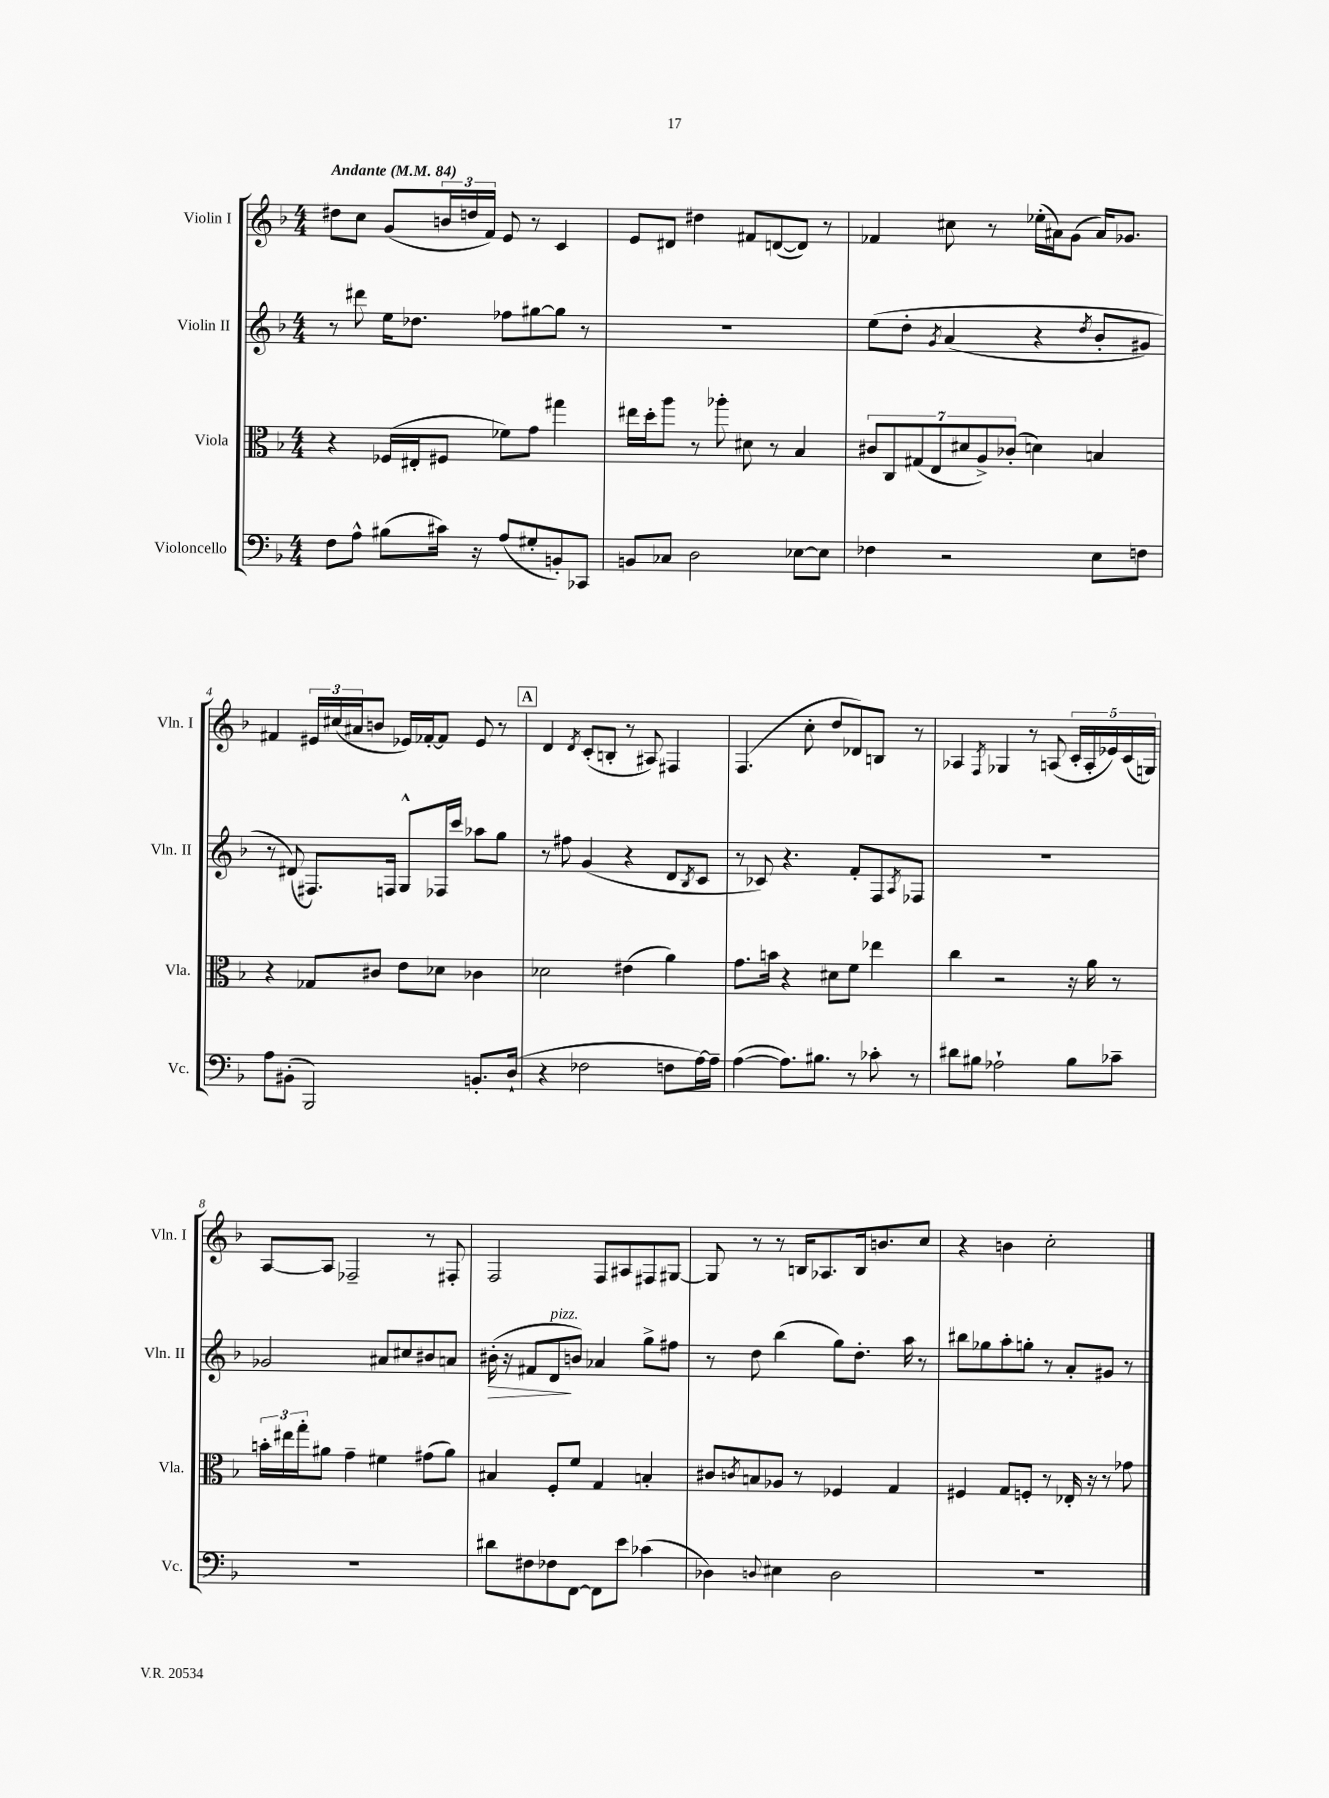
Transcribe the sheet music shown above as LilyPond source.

<<
\new StaffGroup <<
\new Staff = "s0" \with { instrumentName = "Violin I" shortInstrumentName = "Vln. I" } {
    \clef treble \key f \major \numericTimeSignature \time 4/4 \tempo "Andante" 4 = 84
    dis''8 c''8 g'8( \tuplet 3/2 { b'16 d''16 f'16) } e'8 r8 c'4 |
    e'8 dis'8 dis''4 fis'8 d'8~( d'8) r8 |
    fes'4 cis''8 r8 ees''16-.( ais'16) g'8( ais'16) ges'8. |
    fis'4 \tuplet 3/2 { eis'16 cis''16( ais'16 } b'8 ees'16) fes'16~-. fes'8 ees'8 r8 |
    \mark \markup { \box "A" } d'4 \acciaccatura { d'8 } c'8-.( b8-. r8 ais8) fis4 |
    f4.( c''8-. d''8 des'8) b8 r8 |
    aes4 \acciaccatura { f8 } ges4 r8 a8( \tuplet 5/4 { c'16-. a16-. ees'16) c'16( g16) } |
    a8~ a8 fes2-- r8 fis8-. |
    f2 f8 ais8 fis8 gis8~ |
    gis8 r8 r8 b16 aes8. b16 b'8. c''8 |
    r4 b'4 c''2-. \bar "|." |
}
\new Staff = "s1" \with { instrumentName = "Violin II" shortInstrumentName = "Vln. II" } {
    \clef treble \key f \major \numericTimeSignature \time 4/4
    r8 dis'''8 e''16 des''8. fes''8 gis''8~ gis''8 r8 |
    R1 |
    e''8\( d''8-. \acciaccatura { g'8 } a'4( r4 \acciaccatura { d''8 } bes'8-. gis'8) |
    r8 dis'8(\) fis8.) f16 g8-^ fes16 c'''16 aes''8 g''8 |
    \mark \markup { \box "A" } r8 fis''8 g'4( r4 d'8 \acciaccatura { bes8 } c'8 |
    r8 ces'8) r4. f'8-. f8 \acciaccatura { a8 } fes8 |
    R1 |
    ges'2 ais'8 cis''8 bis'8 a'8 |
    bis'16-.\>( r16 fis'8 d'8\!^\markup { \italic "pizz." } b'8) aes'4 g''8-> fis''8 |
    r8 d''8 bes''4( g''8) d''8.-. a''16 r8 |
    bis''8 ges''8 a''8-. g''8-. r8 a'8-. gis'8 r8 \bar "|." |
}
\new Staff = "s2" \with { instrumentName = "Viola" shortInstrumentName = "Vla." } {
    \clef alto \key f \major \numericTimeSignature \time 4/4
    r4 fes16( eis16-. fis8 fes'8) g'8 gis''4 |
    eis''16 d''16-. a''8 r8 aes''8-. dis'8 r8 bes4 |
    \tuplet 7/4 { cis'8 c8 gis8( e8 dis'8 a8->) ces'8-.( } d'4) b4 |
    r4 ges8 cis'8 e'8 des'8 ces'4 |
    \mark \markup { \box "A" } des'2 eis'4( a'4) |
    g'8. b'16 r4 dis'8 f'8 ees''4 |
    c''4 r2 r16 a'16 r8 |
    \tuplet 3/2 { b'16-. eis''16 g''16-. } ais'8 g'4-- fis'4 gis'8( ais'8) |
    bis4 f8-. f'8 g4 b4-. |
    cis'8 \acciaccatura { c'8 } b8 aes8 r8 fes4 g4 |
    fis4 g8 f8-. r8 ees16-. r16 r8 ges'8 \bar "|." |
}
\new Staff = "s3" \with { instrumentName = "Violoncello" shortInstrumentName = "Vc." } {
    \clef bass \key f \major \numericTimeSignature \time 4/4
    f8 a8-^ bis8( cis'16) r16 a8( gis8-. b,8-.) ces,8 |
    b,8 ces8 d2 ees8~ ees8 |
    fes4 r2 e8 f8 |
    a8 bis,8-.( bes,,2) b,8.-. d16-!( |
    \mark \markup { \box "A" } r4 fes2 f8 a16~) a16-- |
    a4~( a8.) bis8. r8 ces'8-. r8 |
    dis'8 bis8 aes2-! bis8 ces'8-- |
    R1 |
    dis'8 fis8 fes8 f,8~ f,8 e'8 ces'4( |
    des4) \appoggiatura { d8 } eis4 d2 |
    R1 \bar "|." |
}
>>
>>
